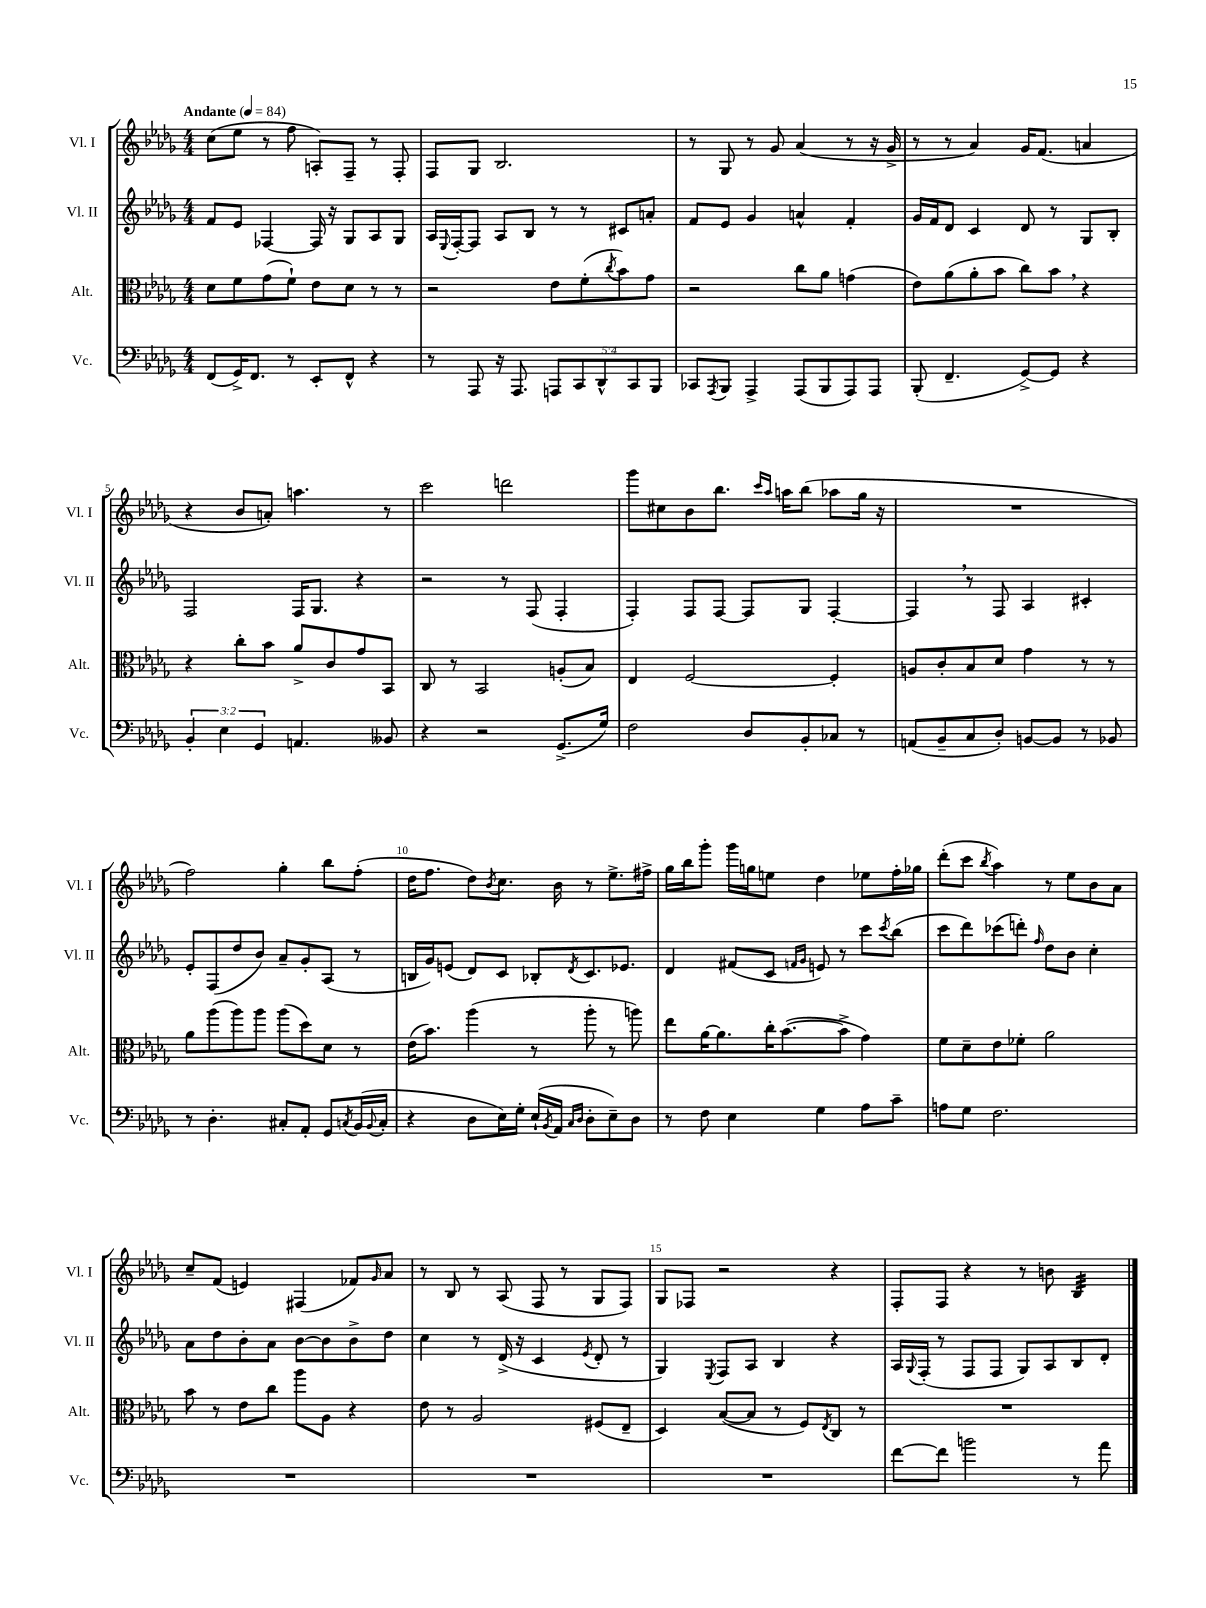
<<
\new StaffGroup <<
\new Staff = "s0" \with { instrumentName = "Vl. I" shortInstrumentName = "Vl. I" } {
    \clef treble \key des \major \numericTimeSignature \time 4/4 \tempo "Andante" 4 = 84
    c''8( ees''8 r8 f''8 a8-.) f8-- r8 f8-. |
    f8 ges8 bes2. |
    r8 ges8 r8 ges'8 aes'4( r8 r16 ges'16-> |
    r8 r8 aes'4) ges'16 f'8.( a'4 |
    r4 bes'8 a'8-.) a''4. r8 |
    c'''2 d'''2 |
    ges'''8 cis''8 bes'8 bes''8. \grace { c'''16 aes''16 } a''16 bes''8( aes''8 ges''16 r16 |
    R1 |
    f''2) ges''4-. bes''8 f''8-.( |
    des''16 f''8. des''8) \acciaccatura { bes'8 } c''8. bes'16 r8 ees''8.-> fis''16-> |
    ges''16 bes''16 ges'''8-. ges'''16 g''16 e''8 des''4 ees''8 f''16-. ges''16 |
    des'''8-.( c'''8 \acciaccatura { bes''8 } aes''4) r8 ees''8 bes'8 aes'8 |
    c''8-- f'8( e'4) fis4( fes'8) \grace { ges'16 } aes'8 |
    r8 bes8 r8 aes8( f8 r8 ges8 f8) |
    ges8 fes8 r2 r4 |
    f8-. f8 r4 r8 b'8 bes4:32 \bar "|." |
}
\new Staff = "s1" \with { instrumentName = "Vl. II" shortInstrumentName = "Vl. II" } {
    \clef treble \key des \major \numericTimeSignature \time 4/4
    f'8 ees'8 fes4~ fes16 r16 ges8 aes8 ges8 |
    aes16 \appoggiatura { ees8 } f16~-. f8 aes8 bes8 r8 r8 cis'8 a'8-. |
    f'8 ees'8 ges'4 a'4-^ f'4-. |
    ges'16 f'16 des'8 c'4 des'8 r8 ges8 bes8-. |
    f2 f16 ges8. r4 |
    r2 r8 f8( f4-. |
    f4-.) f8 f8~ f8 ges8 f4~-. |
    f4 \breathe r8 f8 aes4 cis'4-. |
    ees'8-. f8( des''8 bes'8) aes'8-- ges'8-. aes8( r8 |
    b16 ges'16) e'8( des'8) c'8 bes8-. \acciaccatura { des'8 } c'8. ees'8. |
    des'4 fis'8( c'8 \grace { f'16 ges'16 } e'8) r8 c'''8 \acciaccatura { c'''8 } bes''8( |
    c'''8 des'''8) ces'''8( d'''8-.) \grace { f''16 } des''8 bes'8 c''4-. |
    aes'8 des''8 bes'8-. aes'8 bes'8~ bes'8 bes'8-> des''8 |
    c''4 r8 des'16->( r16 c'4 \acciaccatura { ees'8 } des'8-. r8 |
    ges4) \acciaccatura { ees8 } f8 aes8 bes4 r4 |
    aes16 \appoggiatura { ges8 } f16-.( r8 f8 f8 ges8) aes8 bes8 des'8-. \bar "|." |
}
\new Staff = "s2" \with { instrumentName = "Alt." shortInstrumentName = "Alt." } {
    \clef alto \key des \major \numericTimeSignature \time 4/4
    des'8 f'8 ges'8( f'8-!) ees'8 des'8 r8 r8 |
    r2 ees'8 f'8-.( \acciaccatura { c''8 } bes'8) ges'8 |
    r2 c''8 aes'8 g'4( |
    ees'8) aes'8( aes'8-. bes'8 c''8) bes'8 \breathe r4 |
    r4 c''8-. bes'8 aes'8-> c'8 ges'8 bes,8 |
    c8 r8 bes,2 a8-.( bes8) |
    ees4 f2~ f4-. |
    a8 c'8-. bes8 des'8 ges'4 r8 r8 |
    aes'8 aes''8( aes''8) aes''8 aes''8( des''8) des'8 r8 |
    ees'16( bes'8.) aes''4( r8 aes''8-. r8 a''8) |
    ees''8 aes'16~ aes'8. c''16-. bes'8.~( bes'8-> ges'4) |
    f'8 des'8-- ees'8 fes'8-. aes'2 |
    bes'8 r8 ees'8 c''8 aes''8 aes8 r4 |
    ees'8 r8 aes2 fis8( ees8-- |
    des4) bes8~( bes8 r8 f8) \acciaccatura { ees8 } c8 r8 |
    R1 \bar "|." |
}
\new Staff = "s3" \with { instrumentName = "Vc." shortInstrumentName = "Vc." } {
    \clef bass \key des \major \numericTimeSignature \time 4/4 \override Staff.TupletNumber.text = #tuplet-number::calc-fraction-text
    f,8( ges,16->) f,8. r8 ees,8-. f,8-^ r4 |
    r8 aes,,8 r16 aes,,8. \tuplet 5/4 { a,,8 c,8 des,8-^ c,8 bes,,8 } |
    ces,8 \acciaccatura { aes,,8 } bes,,8 aes,,4-> aes,,8( bes,,8 aes,,8) aes,,8 |
    bes,,8-.( f,4.-- ges,8~->) ges,8 r4 |
    \tuplet 3/2 { bes,4-. ees4 ges,4 } a,4. beses,8 |
    r4 r2 ges,8.->( ges16) |
    f2 des8 bes,8-. ces8 r8 |
    a,8( bes,8-- c8 des8-.) b,8~ b,8 r8 bes,8 |
    r8 des4.-. cis8-. aes,8-. ges,8 \acciaccatura { c8 } bes,16( \appoggiatura { bes,8 } c16-. |
    r4 des8 ees16) ges16-. ees16-!( \acciaccatura { bes,8 } aes,16 \grace { c16 des16 } des8-. ees8--) des8 |
    r8 f8 ees4 ges4 aes8 c'8-- |
    a8 ges8 f2. |
    R1 |
    R1 |
    R1 |
    f'8~ f'8 b'2 r8 aes'8 \bar "|." |
}
>>
>>
\layout { \context { \Score \override BarNumber.break-visibility = ##(#f #t #t) barNumberVisibility = #(every-nth-bar-number-visible 5) } }
